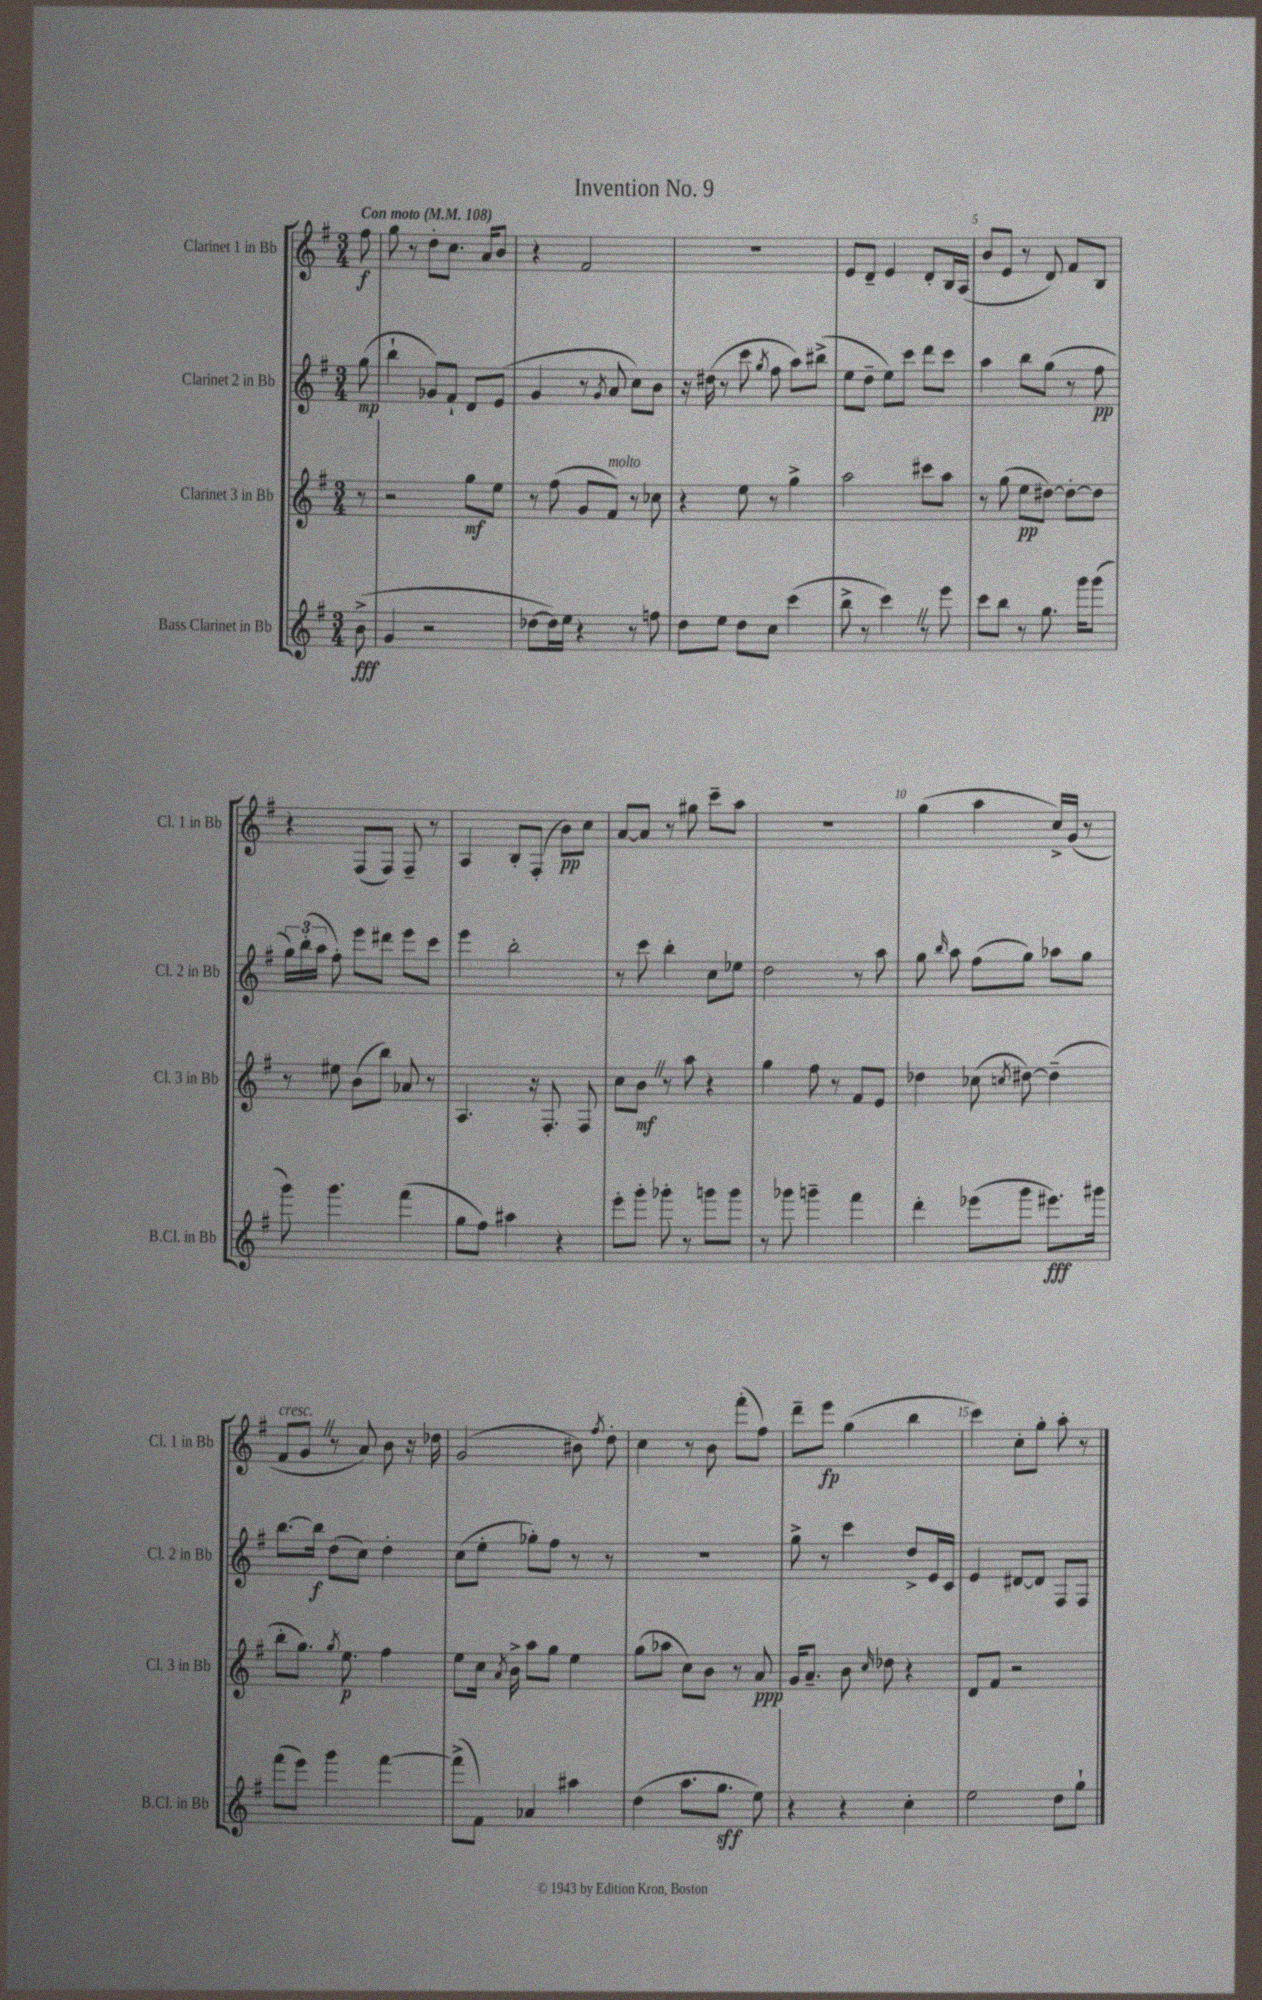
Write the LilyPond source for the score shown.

\header { title = "Invention No. 9" }
<<
\new StaffGroup <<
\new Staff = "s0" \with { instrumentName = "Clarinet 1 in Bb" shortInstrumentName = "Cl. 1 in Bb" } {
    \clef treble \key g \major \numericTimeSignature \time 3/4 \partial 8 \tempo "Con moto" 4 = 108
    \autoBeamOff fis''8\f |
    g''8 r8 d''8[-. c''8.] a'16[ b'8] |
    r4 fis'2 |
    R2. |
    e'8[ d'8]-- e'4 d'8[-. b16 a16]( |
    b'8[ e'8] r8 d'8) fis'8[ b8] |
    r4 fis8[( fis8]) fis8-- r8 |
    a4 b8[-. fis8]-.( b'8[\pp) c''8] |
    a'8[~ a'8] r8 gis''8 c'''8[-- a''8] |
    R2. |
    g''4( a''4 c''16[->) g'16]( r8 |
    fis'8[^\markup { \italic "cresc." } g'8] \once \override BreathingSign.text = \markup { \musicglyph "scripts.caesura.straight" } \breathe r8 a'8) b'8 r16 des''16 |
    g'2( bis'8) \acciaccatura { fis''8 } d''8-. |
    c''4 r8 b'8 fis'''8[-.( fis''8]) |
    d'''8[-- e'''8]\fp g''4( b''4 |
    c'''4) c''8[-. g''8]-. a''8-. r8 \bar "|." |
}
\new Staff = "s1" \with { instrumentName = "Clarinet 2 in Bb" shortInstrumentName = "Cl. 2 in Bb" } {
    \clef treble \key g \major \numericTimeSignature \time 3/4 \partial 8
    \autoBeamOff g''8\mp( |
    b''4-! ges'8[) fis'8]-! d'8[ e'8]( |
    g'4 r8 \acciaccatura { g'8 } a'8 c''8[) b'8] |
    r16 dis''16( r8 c'''8 \acciaccatura { g''8 } fis''8 a''8[) bis''8]->( |
    e''8[ d''8]-- e''8[) c'''8] d'''8[ c'''8] |
    a''4 b''8[ g''8]( r8 fis''8\pp |
    \tuplet 3/2 { g''16[) b''16-.( a''16] } fis''8-.) e'''8[ dis'''8] e'''8[ c'''8] |
    e'''4 b''2-. |
    r8 c'''8 b''4-. c''8[ ees''8] |
    d''2 r8 a''8 |
    g''8 \grace { b''16 } a''8 fis''8[( g''8]) aes''8[ g''8] |
    b''8.[~ b''16]\f d''8[( c''8]) d''4-. |
    c''8[( e''8]-. ges''8[-.) fis''8] r8 r8 |
    R2. |
    g''8-> r8 c'''4 d''8[-> e'16 c'16] |
    e'4 dis'8[~ dis'8] fis8[ fis8] \bar "|." |
}
\new Staff = "s2" \with { instrumentName = "Clarinet 3 in Bb" shortInstrumentName = "Cl. 3 in Bb" } {
    \clef treble \key g \major \numericTimeSignature \time 3/4 \partial 8
    \autoBeamOff r8 |
    r2 g''8[\mf e''8] |
    r8 fis''8( g'8[ fis'8]^\markup { \italic "molto" }) r8 ces''8 |
    r4 e''8 r8 g''4-> |
    a''2 cis'''8[ a''8] |
    r8 g''8( e''8[\pp dis''8]~) dis''8[~-. dis''8] |
    r8 eis''8 b'8[( b''8]) aes'8 r8 |
    a4. r16 fis8.-. fis8 |
    c''8[ b'8]\mf \once \override BreathingSign.text = \markup { \musicglyph "scripts.caesura.straight" } \breathe r8 a''8 r4 |
    g''4 fis''8 r8 fis'8[ e'8] |
    des''4 ces''8( \acciaccatura { c''8 } dis''8~) dis''4--( |
    b''8[-. g''8.]) \acciaccatura { g''8 } e''8.\p fis''4 |
    e''8[ c''16] \acciaccatura { a'8 } b'16-> a''8[ g''8] e''4 |
    g''8[( aes''8] c''8[) b'8] r8 a'8\ppp |
    g'16[ a'8.]-- b'8 \grace { c''16 } des''8 r4 |
    d'8[ fis'8] r2 \bar "|." |
}
\new Staff = "s3" \with { instrumentName = "Bass Clarinet in Bb" shortInstrumentName = "B.Cl. in Bb" } {
    \clef treble \key g \major \numericTimeSignature \time 3/4 \partial 8
    \autoBeamOff b'8->\fff( |
    g'4 r2 |
    des''8[~ des''16) e''16] r4 r8 f''8 |
    d''8[ e''8] d''8[ c''8] c'''4( |
    b''8-> r8 c'''4) \once \override BreathingSign.text = \markup { \musicglyph "scripts.caesura.straight" } \breathe r8 e'''8 |
    c'''8[ b''8] r8 g''8. g'''16[ g'''8]( |
    g'''8) g'''4. fis'''4( |
    g''8[ fis''8]) ais''4 r4 |
    e'''8[-. g'''8]-. ges'''8-. r8 g'''8[ g'''8] |
    r8 ges'''8 g'''4-- fis'''4 |
    d'''4-. ees'''8[( g'''8] eis'''8.[\fff) gis'''16] |
    fis'''8[( e'''8]) g'''4 fis'''4~ |
    fis'''8[->( fis'8]) aes'4 ais''4 |
    d''4( a''8.[ g''8.]\sff e''8) |
    r4 r4 c''4-. |
    e''2 d''8[ g''8]-! \bar "|." |
}
>>
>>
\layout { \context { \Score \override BarNumber.break-visibility = ##(#f #t #t) barNumberVisibility = #(every-nth-bar-number-visible 5) } }
